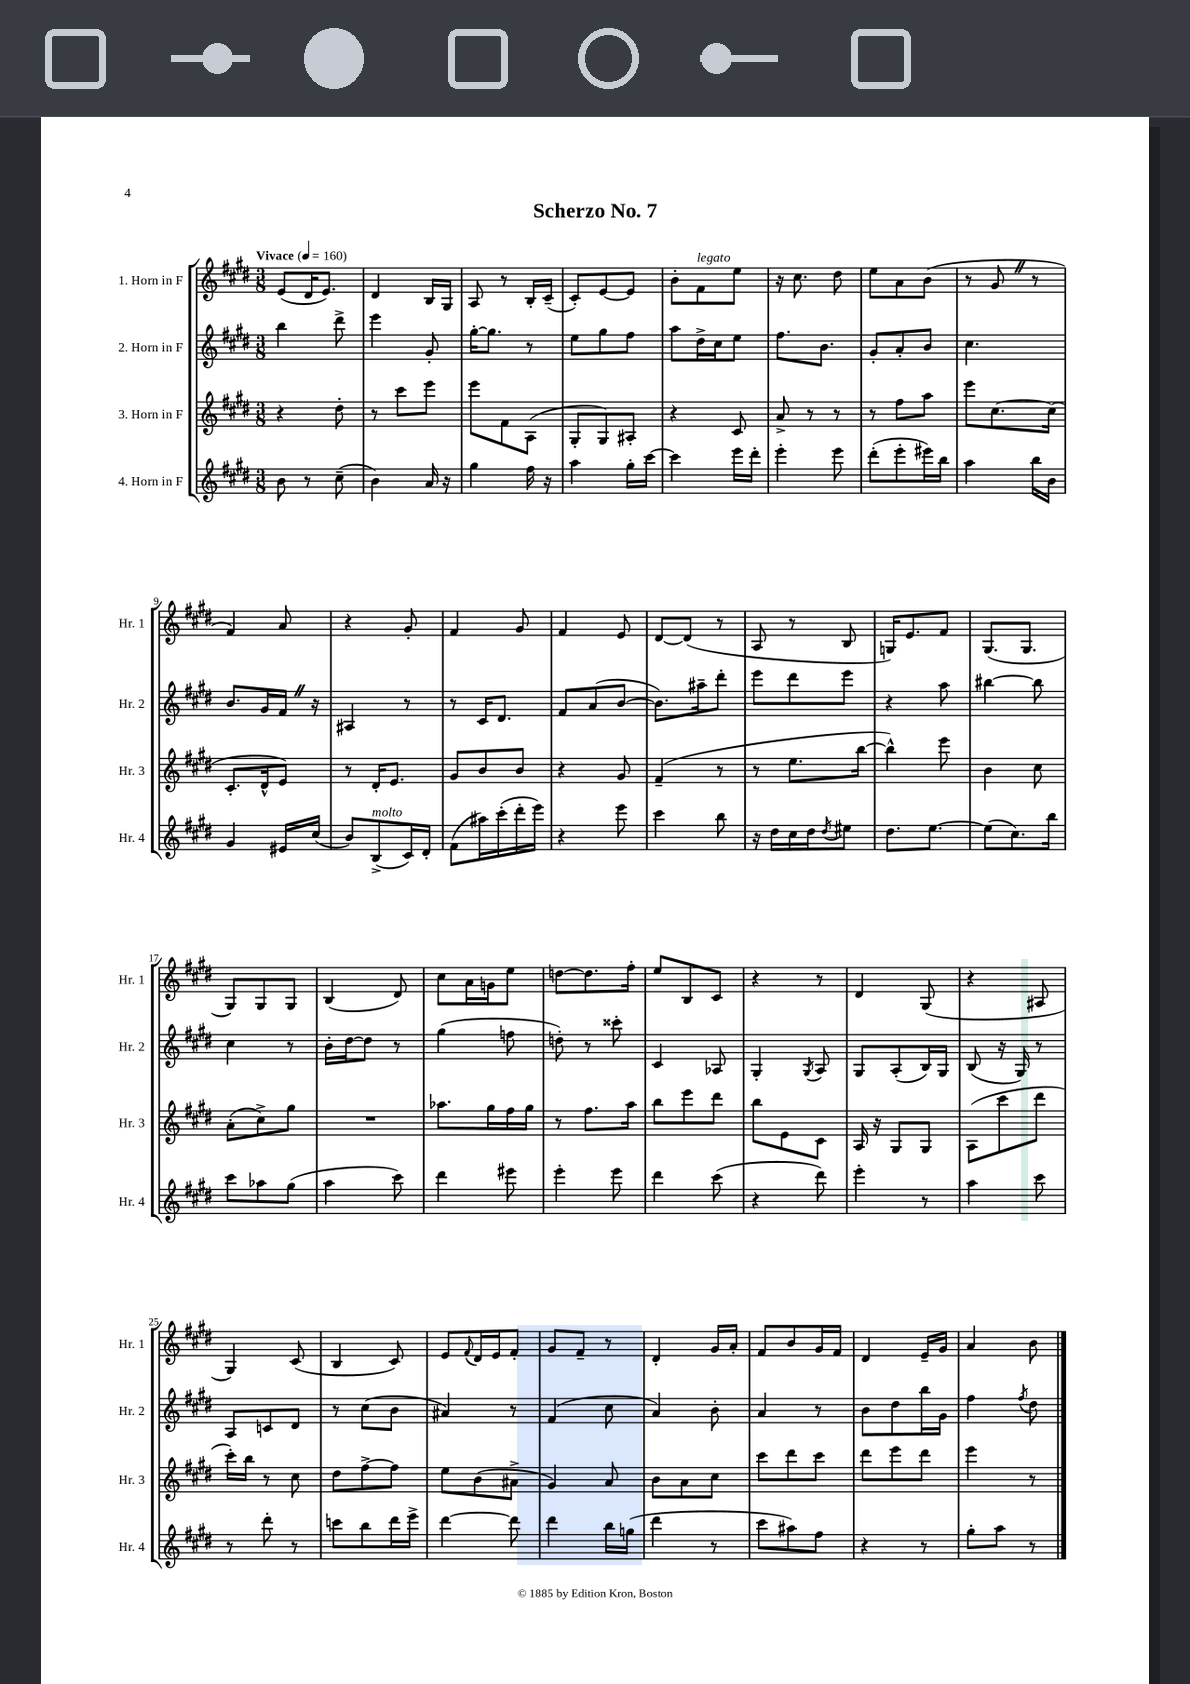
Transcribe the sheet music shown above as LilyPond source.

\header { title = "Scherzo No. 7" }
<<
\new StaffGroup <<
\new Staff = "s0" \with { instrumentName = "1. Horn in F" shortInstrumentName = "Hr. 1" } {
    \clef treble \key e \major \numericTimeSignature \time 3/8 \tempo "Vivace" 4 = 160
    e'8( dis'16 e'8.) |
    dis'4 b16 gis16 |
    a8 r8 b16-. cis'16--( |
    cis'8-.) e'8~ e'8 |
    b'8-. fis'8^\markup { \italic "legato" } e''8 |
    r16 cis''8. dis''8 |
    e''8 a'8 b'8( |
    r8 gis'8 \once \override BreathingSign.text = \markup { \musicglyph "scripts.caesura.straight" } \breathe r8 |
    fis'4) a'8 |
    r4 gis'8-. |
    fis'4 gis'8 |
    fis'4 e'8 |
    dis'8~ dis'8( r8 |
    a8 r8 b8 |
    g16) e'8. fis'8 |
    gis8.( gis8. |
    gis8) gis8 gis8 |
    b4( dis'8) |
    cis''8 a'16 g'16 e''8 |
    d''8~ d''8. fis''16-. |
    e''8 b8 cis'8 |
    r4 r8 |
    dis'4 gis8( |
    r4 ais8 |
    gis4) cis'8( |
    b4 cis'8) |
    e'8 \appoggiatura { fis'8 } dis'16 e'16 fis'8-. |
    gis'8 fis'8-- r8 |
    dis'4-. gis'16 a'16-. |
    fis'8 b'8 gis'16 fis'16 |
    dis'4 e'16-- gis'16 |
    a'4 b'8 \bar "|." |
}
\new Staff = "s1" \with { instrumentName = "2. Horn in F" shortInstrumentName = "Hr. 2" } {
    \clef treble \key e \major \numericTimeSignature \time 3/8
    b''4 dis'''8-> |
    e'''4 gis'8-. |
    gis''16~-. gis''8. r8 |
    e''8 gis''8 fis''8 |
    a''8 dis''16-> cis''16 e''8 |
    fis''8. b'8. |
    gis'8-. a'8-. b'8 |
    cis''4. |
    b'8. gis'16 fis'16 \once \override BreathingSign.text = \markup { \musicglyph "scripts.caesura.straight" } \breathe r16 |
    ais4 r8 |
    r8 cis'16 dis'8. |
    fis'8 a'8( b'8~ |
    b'8.) ais''16-- dis'''8-. |
    e'''8 dis'''8 e'''8 |
    r4 a''8 |
    bis''4~ bis''8 |
    cis''4 r8 |
    b'16-. dis''16~ dis''8 r8 |
    gis''4( f''8 |
    d''8-.) r8 cisis'''8-. |
    cis'4 aes8 |
    gis4-. \acciaccatura { gis8 } a8 |
    gis8 a8-.( b16) gis16 |
    b8( r16 gis16) r8 |
    a8 c'8 dis'8 |
    r8 cis''8( b'8 |
    ais'4) r8 |
    fis'4( cis''8 |
    a'4) b'8-. |
    a'4 r8 |
    b'8 dis''8 b''16 gis'16 |
    fis''4 \acciaccatura { fis''8 } dis''8 \bar "|." |
}
\new Staff = "s2" \with { instrumentName = "3. Horn in F" shortInstrumentName = "Hr. 3" } {
    \clef treble \key e \major \numericTimeSignature \time 3/8
    r4 dis''8-. |
    r8 cis'''8 e'''8 |
    e'''8 fis'8 a8( |
    gis8-. gis8) ais8-. |
    r4 cis'8 |
    a'8-> r8 r8 |
    r8 fis''8 a''8 |
    e'''8 cis''8.~ cis''16( |
    cis'8.-. dis'16-^ e'8) |
    r8 dis'16-. e'8. |
    gis'8 b'8 b'8 |
    r4 gis'8 |
    fis'4--( r8 |
    r8 e''8. b''16~ |
    b''4-^) e'''8 |
    b'4 cis''8 |
    a'8-.( cis''8->) gis''8 |
    R4. |
    aes''8. gis''16 fis''16 gis''16 |
    r8 fis''8. a''16 |
    b''8 e'''8 dis'''8 |
    b''8 e'8 cis'8 |
    a16 r16 gis8 gis8 |
    a8( cis'''8 dis'''8 |
    cis'''16-.) b''16 r8 cis''8 |
    dis''8 fis''8~-> fis''8 |
    e''8 b'8( ais'8-> |
    gis'4) a'8 |
    b'8 a'8 cis''8 |
    cis'''8 dis'''8 cis'''8 |
    dis'''8 e'''8 dis'''8 |
    e'''4 r8 \bar "|." |
}
\new Staff = "s3" \with { instrumentName = "4. Horn in F" shortInstrumentName = "Hr. 4" } {
    \clef treble \key e \major \numericTimeSignature \time 3/8
    b'8 r8 cis''8--( |
    b'4) a'16 r16 |
    gis''4 fis''16 r16 |
    a''4 gis''16-. cis'''16~ |
    cis'''4 e'''16 dis'''16-. |
    e'''4-. e'''8 |
    dis'''8-.( e'''8-. eis'''16) b''16 |
    a''4 b''16 b'16 |
    gis'4 eis'16 cis''16( |
    b'8) b8->^\markup { \italic "molto" }( cis'16) dis'16-. |
    fis'8( ais''16) cis'''16-.( dis'''16-. e'''16) |
    r4 e'''8 |
    cis'''4 b''8 |
    r16 dis''16 cis''16 dis''16 \acciaccatura { dis''8 } eis''8 |
    dis''8. e''8.~ |
    e''8( cis''8.) b''16 |
    cis'''8 aes''8 gis''8( |
    a''4 cis'''8) |
    dis'''4 eis'''8 |
    e'''4-. e'''8 |
    dis'''4 cis'''8( |
    r4 dis'''8) |
    e'''4-. r8 |
    a''4 cis'''8 |
    r8 dis'''8-. r8 |
    c'''8 b''8 dis'''16 e'''16-> |
    dis'''4~ dis'''8 |
    dis'''4 b''16 g''16( |
    dis'''4 r8 |
    cis'''8 ais''8) fis''8 |
    r4 r8 |
    gis''8-. a''8 r8 \bar "|." |
}
>>
>>
